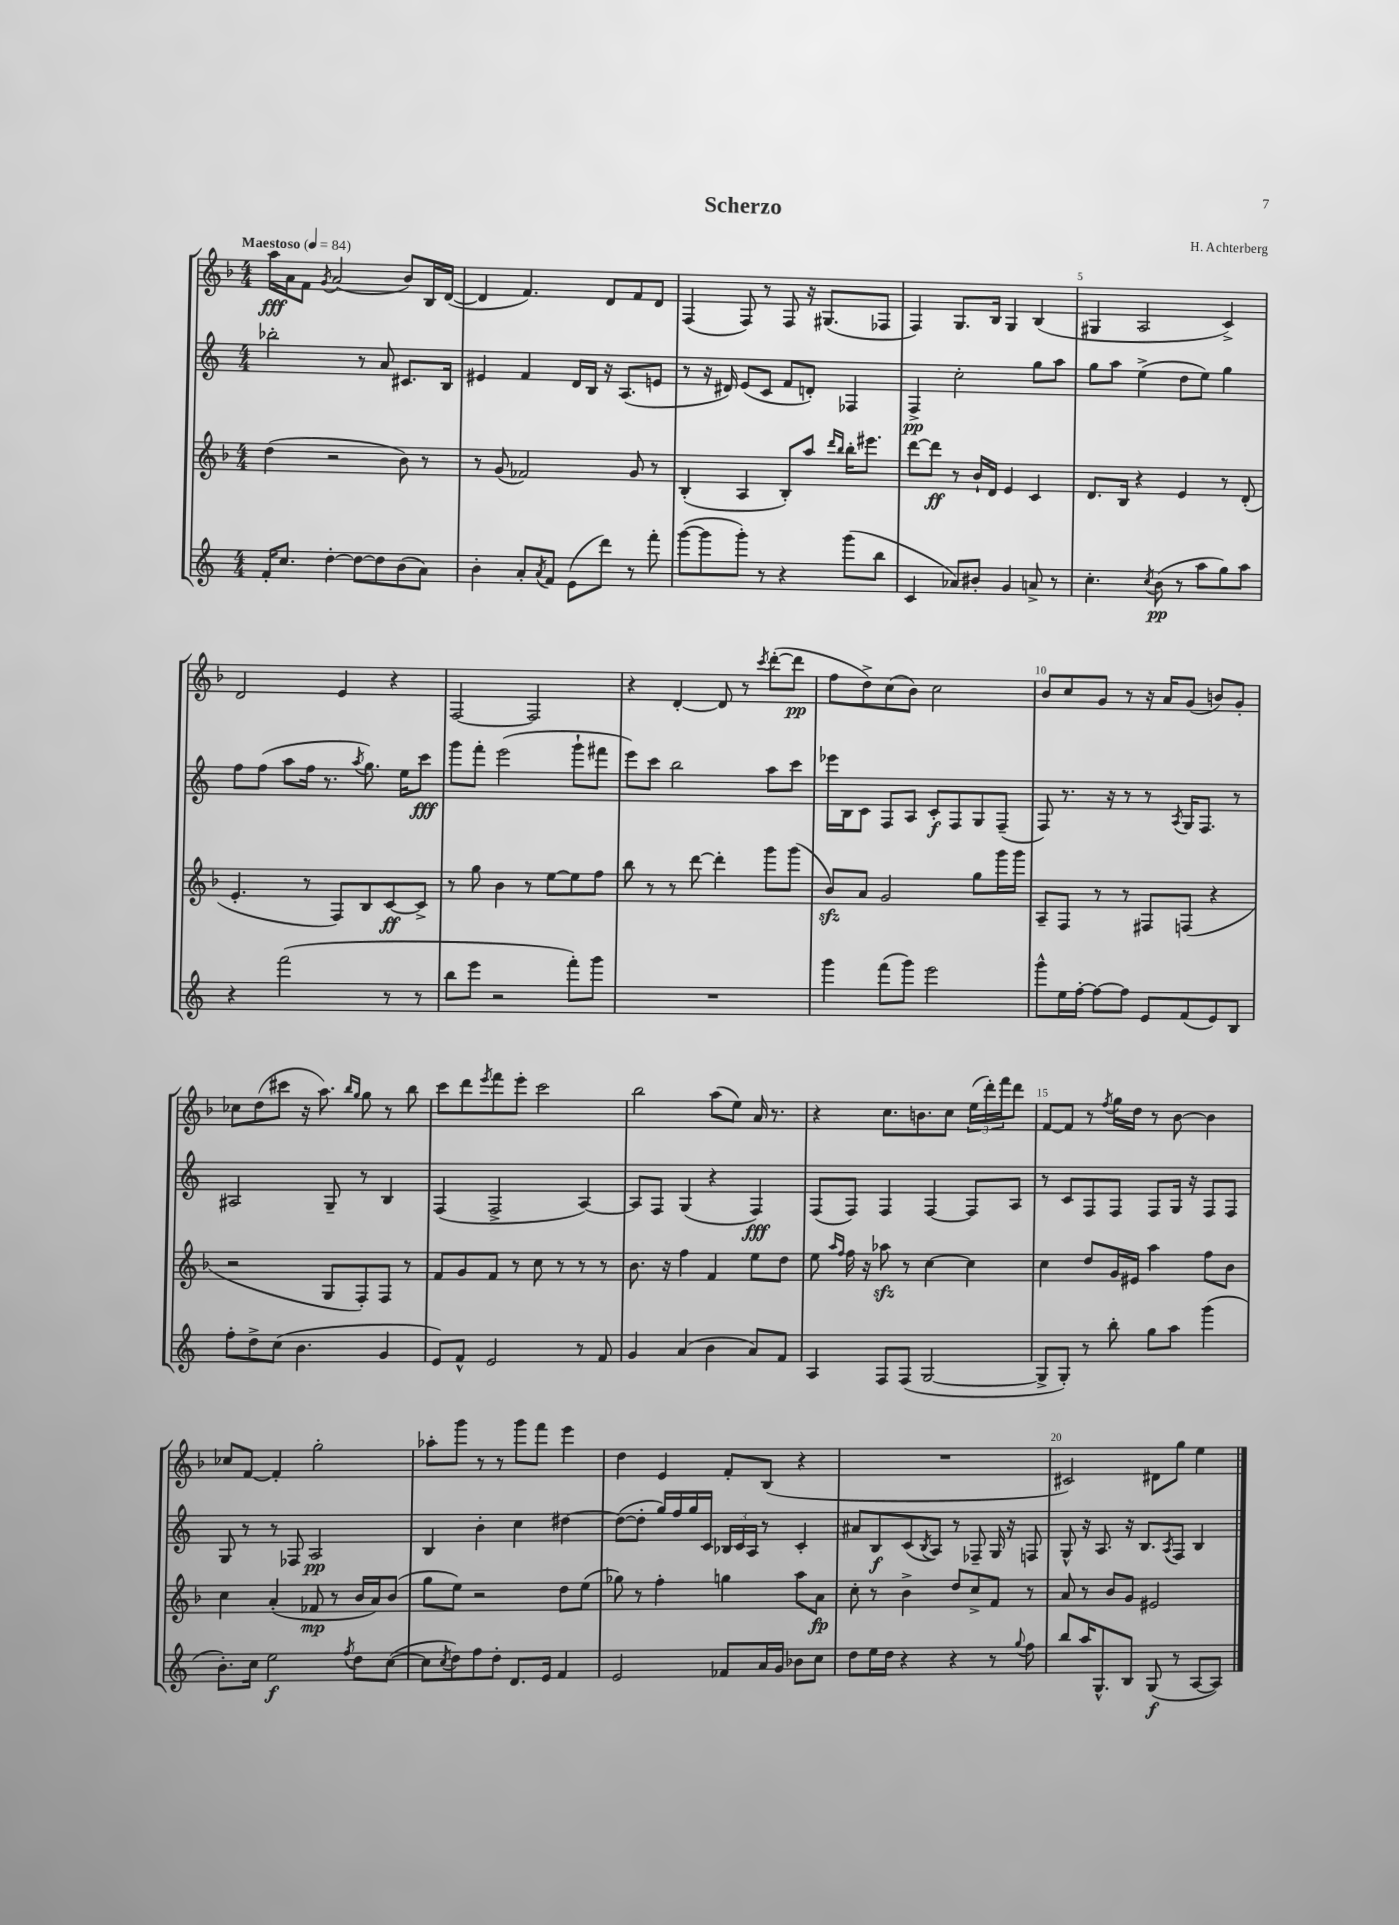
\header { title = "Scherzo" composer = "H. Achterberg" }
<<
\new StaffGroup <<
\new Staff = "s0" {
    \clef treble \key f \major \numericTimeSignature \time 4/4 \tempo "Maestoso" 4 = 84
    a''16\fff a'16 f'8 \acciaccatura { g'8 } a'2( bes'8) bes16 d'16~( |
    d'4 f'4.) d'8 f'8 d'8 |
    f4( f8) r8 f8 r16 gis8.( fes8 |
    f4) g8. bes16 g4 bes4( |
    gis4 a2 c'4->) |
    d'2 e'4 r4 |
    f2~ f2 |
    r4 d'4~-. d'8 r8 \acciaccatura { c'''8 } d'''8~-.( d'''8\pp |
    f''8 d''8->) c''8( bes'8) c''2 |
    bes'8 c''8 g'8 r8 r16 a'16 g'8( b'8) g'8-. |
    ces''8 d''8( cis'''8 r16 a''8.) \grace { bes''16 g''16 } g''8 r8 bes''8 |
    c'''8 d'''8 \acciaccatura { e'''8 } f'''8 e'''8-. c'''2 |
    bes''2 a''8( e''8) a'16 r8. |
    r4 c''8. b'8. c''8 \tuplet 3/2 { e''16( d'''16-.) f'''16 } d'''8 |
    f'8~ f'8 r8 \acciaccatura { f''8 } g''16 d''16 r8 bes'8~ bes'4 |
    ces''8 f'8~ f'4-. g''2-. |
    aes''8-. g'''8 r8 r8 g'''8 f'''8 e'''4 |
    d''4 e'4 f'8-. bes8( r4 |
    R1 |
    cis'2) dis'8 g''8 e''4 \bar "|." |
}
\new Staff = "s1" {
    \clef treble \key c \major \numericTimeSignature \time 4/4
    bes''2-. r8 a'8 cis'8. b16 |
    eis'4 f'4 d'16 b16 r16 a8.( e'8 |
    r8 r16 dis'16) e'8( c'8 f'8 d'8-.) fes4 |
    f4->\pp c''2-. g''8 a''8 |
    g''8 a''8 e''4->( d''8 e''8) g''4 |
    f''8 f''8( a''8 f''16 r8. \acciaccatura { a''8 } g''8.) e''16 c'''8\fff |
    g'''8 f'''8-. e'''2( g'''8-! fis'''8 |
    e'''8) c'''8 b''2 a''8 c'''8 |
    ees'''16 b16 c'8 f8 a8 c'8-.\f f8 g8 f8--( |
    f8) r8. r16 r8 r8 \acciaccatura { a8 } g16 f8. r8 |
    ais2 g8-- r8 b4 |
    f4( f2-> a4~) |
    a8 f8 g4( r4 f4\fff) |
    f8( f8) f4 f4~ f8 a8 |
    r8 c'8 f8 f8 f8 g16 r16 f8 f8 |
    g8 r8 r8 fes8 a2\pp |
    b4 b'4-. c''4 dis''4~ |
    dis''8~( dis''8-. g''16) f''16 g''16 c'16 \tuplet 3/2 { bes16 c'16 a16 } r8 c'4-. |
    ais'8 b8\f c'8( \acciaccatura { b8 } a8) r8 fes8-- g16 r16 f8 |
    g8-^ r16 a8. r16 b8. \acciaccatura { a8 } f8 b4 \bar "|." |
}
\new Staff = "s2" {
    \clef treble \key f \major \numericTimeSignature \time 4/4
    d''4( r2 bes'8) r8 |
    r8 g'8( fes'2) g'8 r8 |
    bes4-.( a4 bes8-.) a''8 \grace { d'''16 bes''16 } bes''16-. eis'''8. |
    d'''8~ d'''8\ff r8 bes'16-! d'16 e'4 c'4 |
    d'8. bes16 r4 e'4 r8 d'8-.( |
    e'4.-. r8 f8) bes8 c'8~\ff c'8-> |
    r8 g''8 bes'4 r8 e''8~ e''8 f''8 |
    bes''8 r8 r8 d'''8~ d'''4-. g'''8 g'''8( |
    bes'8\sfz) a'8 g'2 g''8 g'''16 g'''16 |
    a8-- f8 r8 r8 fis8 f8( r4 |
    r2 g8 f8-.) f8 r8 |
    f'8 g'8 f'8 r8 c''8 r8 r8 r8 |
    bes'8. r16 f''4 f'4 e''8 d''8 |
    e''8 \grace { a''16 f''16 } f''16 r16 aes''8\sfz r8 c''4~ c''4 |
    c''4 d''8 g'16 eis'16 a''4 f''8 bes'8 |
    c''4 a'4-.( fes'8\mp r8 bes'16 a'16) bes'8( |
    g''8 e''8) r2 d''8 e''8( |
    ges''8) r8 f''4-. g''4 a''8 a'8\fp |
    c''8-. r8 bes'4-> d''8 c''8-> f'8 r8 |
    a'8 r8 bes'8 g'8 eis'2 \bar "|." |
}
\new Staff = "s3" {
    \clef treble \key c \major \numericTimeSignature \time 4/4
    f'16-. c''8. d''4~-. d''8~ d''8 b'8( a'8) |
    b'4-. a'8-. \acciaccatura { a'8 } f'8 e'8( d'''8) r8 f'''8-. |
    g'''8~( g'''8 g'''8-.) r8 r4 g'''8( b''8 |
    c'4 aes'8) bis'8-. g'4 a'8-> r8 |
    c''4.-. \acciaccatura { c''8 } b'8\pp( r8 a''8 g''8) a''8 |
    r4 f'''2( r8 r8 |
    b''8 e'''8 r2 f'''8-.) g'''8 |
    R1 |
    g'''4 f'''8( g'''8) e'''2 |
    g'''8-^ e''16 f''16~-. f''8~ f''8 e'8 f'8( e'8) b8 |
    f''8-. d''8-> c''8( b'4. g'4 |
    e'8) f'8-^ e'2 r8 f'8 |
    g'4 a'4( b'4 a'8) f'8 |
    a4 f8 f8( g2~ |
    g8-> g8-.) r8 b''8-. g''8 a''8 g'''4( |
    b'8.-.) c''16 e''2\f \acciaccatura { f''8 } d''8 c''8~( |
    c''8 \acciaccatura { c''8 } d''8) f''8 d''8-. d'8. e'16 f'4 |
    e'2 fes'8 a'16 g'16 bes'8 c''8 |
    d''8 e''16 d''16 r4 r4 r8 \appoggiatura { g''8 } f''8 |
    b''8 a''16 g8.-^ b8 g8\f( r8 a8~ a8) \bar "|." |
}
>>
>>
\layout { \context { \Score \override BarNumber.break-visibility = ##(#f #t #t) barNumberVisibility = #(every-nth-bar-number-visible 5) } }
